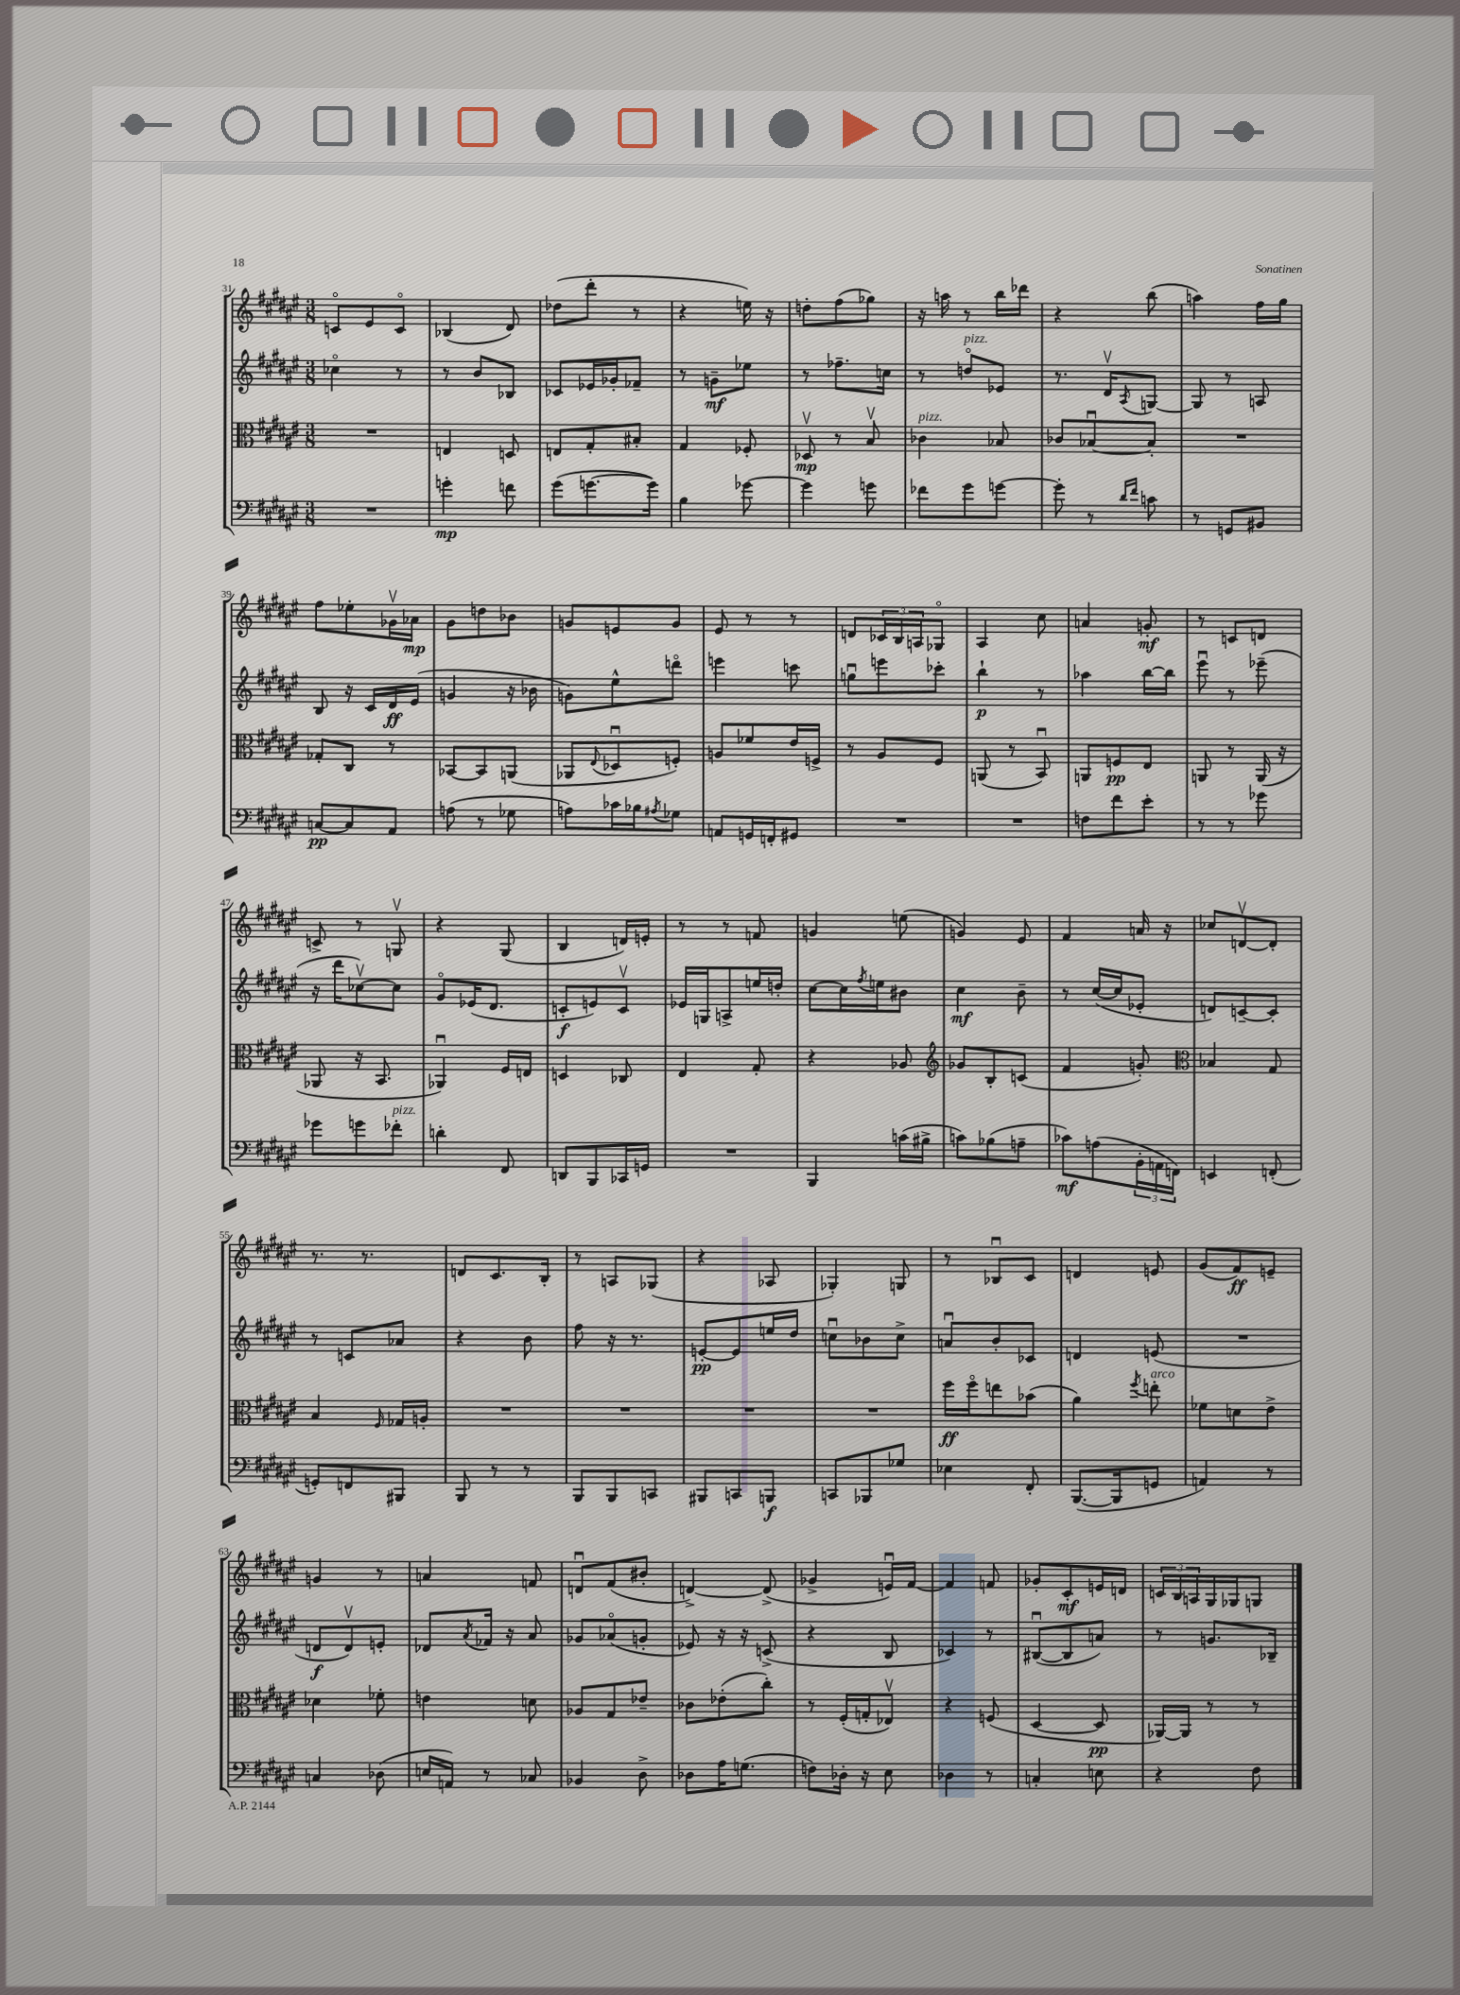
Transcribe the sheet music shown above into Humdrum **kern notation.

**kern	**kern	**kern	**kern
*staff4	*staff3	*staff2	*staff1
*clefF4	*clefC3	*clefG2	*clefG2
*k[f#c#g#d#a#e#]	*k[f#c#g#d#a#e#]	*k[f#c#g#d#a#e#]	*k[f#c#g#d#a#e#]
*M3/8	*M3/8	*M3/8	*M3/8
4.r	4.r	4cc-o	8co
.	.	.	8e#
.	.	8r	8co
=	=	=	=
4g'	4E	8r	(4B-
.	.	8b	.
8f	8D	8B-	8d#)
=	=	=	=
(8g#	8E	8c-	(8dd-
[8.g	8G#'	16e-	8ddd#'
.	.	16g-'	.
.	8B#'	8f-~	8r
16g])	.	.	.
=	=	=	=
4B	4G#	8r	4r
.	.	8g~	.
[8g-	8F-'	8ee-	16ee)
.	.	.	16r
=	=	=	=
4g-]	8D-v	8r	8dd'
.	8r	8.ff-~	(8ff#
8g	8Bv	.	8gg-)
.	.	16cc	.
=	=	=	=
8f-	4c-	8r	16r
.	.	.	16aa
8g#	.	8ddo	8r
[8g	8B-	8e-	16bb
.	.	.	16ddd-
=	=	=	=
8g']	8c-	8.r	4r
8r	[8B-u	.	.
.	.	16d#v	.
16qqd#	.	.	.
16qqf#	.	8qA#	.
8c	8B-']	[8G	(8bb
=	=	=	=
8r	4.r	8G]	4aa)
8GG	.	8r	.
8BB#	.	8A	16ff#
.	.	.	16gg#
=	=	=	=
[8C	8G-'	8B	8ff#
8C]	8C#	16r	8ee-'
.	.	16c#	.
8AA#	8r	16d#	16g-v
.	.	(16e#	16a-
=	=	=	=
(8A	[8BB-	4g	8g#
8r	8BB-]	.	8dd
8G-	(8AA	16r	8b-
.	.	16b-	.
=	=	=	=
8A)	8AA-	8g)	8g
.	8qqE#	.	.
16c-	8D-u	8ee#^^	8e
16B-	.	.	.
8qA#	.	.	.
8G-	8F')	8dddo	8g
=	=	=	=
8AA	8A	4eee	8e#
16GG	8f-	.	8r
16FF'	.	.	.
8GG#	16e#	8ccc	8r
.	16F^	.	.
=	=	=	=
4.r	8r	8ggu	8d
.	8A#	8eee	24c-
.	.	.	24B
.	.	.	24A
.	8F#	8ccc-'	8G-o
=	=	=	=
4.r	(8AA	4bb`	4A#
.	8r	.	.
.	8BBu)	8r	8cc#
=	=	=	=
8F	8AA	4aa-	4a
8f#	8F	.	.
8e#'	8E#	[16bb	8g'
.	.	16bb]	.
=	=	=	=
8r	8AA	8eee#u	8r
8r	8r	8r	8c
8g-	(16AA	(8eee-~	8d
.	16r	.	.
=	=	=	=
8g-	8AA-	16r	8c^
.	.	16ddd#	.
8g	16r	[8cc-v)	8r
.	8.BB	.	.
8f-'	.	8cc-]	8Gv
=	=	=	=
4d'	4AA-u)	8g#o	4r
.	.	(16e-	.
.	.	8.d#	.
8FF#	16F#	.	(8G#
.	16E	.	.
=	=	=	=
8DD	4D	8c'	4B
8BBB	.	8e)	.
16CC-	8C-	8cv	16d)
16GG	.	.	16e'
=	=	=	=
4.r	4E#	16e-	8r
.	.	16G	.
.	.	8A^	8r
.	8G#'	16ee	8f
.	.	16dd'	.
=	=	=	=
4BBB	4r	[8cc#	4g
.	.	16cc#]	.
.	.	8qff#	.
.	.	16ee	.
(16c	8A-	8b#	(8ee
16B#^	.	.	.
=	=	=	=
*	*clefG2	*	*
8c)	8g-	4cc#	4g)
(8B-	8B'	.	.
8A~	(8c	8b~	8e#
=	=	=	=
8c-)	4f#	8r	4f#
(8A	.	([16cc#	.
.	.	16cc#]	.
24BB'	8g')	8e-'	16a
24AA	.	.	.
.	.	.	16r
24FF)	.	.	.
=	=	=	=
*	*clefC3	*	*
4EE	4B-	8d)	8cc-
.	.	[8c~	[8dv
(8FF'	8G#	8c']	8d']
=	=	=	=
8GG')	4B	8r	8.r
8FF	.	8c	.
.	.	.	8.r
.	16qqF#	.	.
8BBB#	16G-	8a-	.
.	16A'	.	.
=	=	=	=
8BBB	4.r	4r	8d
8r	.	.	8.c#
8r	.	8b	.
.	.	.	16B'
=	=	=	=
8BBB	4.r	8ff#	8r
8BBB	.	16r	8A
.	.	8.r	.
8CC	.	.	(8G-
=	=	=	=
8BBB#	4.r	[8e'	4r
8CC	.	8e]	.
8BBB	.	16ee	8A-
.	.	16dd#	.
=	=	=	=
8CC	4.r	8ccu	4G-')
8BBB-	.	8b-	.
8G-	.	8cc^	8G
=	=	=	=
4E-	16ff#	8au	8r
.	16ff#o	.	.
.	8ee	8b'	8B-u
8FF#'	(8b-	8c-	8c#
=	=	=	=
([8.BBB	4a#)	4d	4d
16BBB]	.	.	.
.	8qff#	.	.
8GG	8ee'	(8e	8e
=	=	=	=
4AA)	8f-	4.r	(8g#
.	8d	.	8f#)
8r	8e#^	.	8e~
=	=	=	=
4C	4d-	8d	4g
.	.	8dv)	.
(8D-	8f-'	8e'	8r
=	=	=	=
16E	4e	8d-	4a
16AA)	.	.	.
.	.	8qa#	.
8r	.	16f-	.
.	.	16r	.
8C-	8d	8a#	8f
=	=	=	=
4BB-	8A-	8g-	8du
.	8G#	(8a-o	(8f#
8D#^	8e-~	8g'	8b#'
=	=	=	=
8D-	8c-	8e-)	[4d^)
16A#	(8e-'	16r	.
(8.G	.	16r	.
.	8cc#')	(8c^	(8d^]
=	=	=	=
8F)	8r	4r	4g-^
16D-'	(16F#'	.	.
16r	16G'	.	.
8E#	8E-v)	8B	16eu)
.	.	.	[16f#
=	=	=	=
4D-	4r	4c-)	4f#]
8r	(8F	8r	8f
=	=	=	=
4C'	[4D#	([8B#u	8g-'
.	.	8B#]	8c#'
8E	8D#]	8a)	16e
.	.	.	16d
=	=	=	=
4r	[16AA-)	8r	24c
.	.	.	24B
.	16AA-]	.	.
.	.	.	24A
.	8r	8.g	16G#
.	.	.	16G-
8F#	8r	.	8G
.	.	16B-~	.
==	==	==	==
*-	*-	*-	*-
